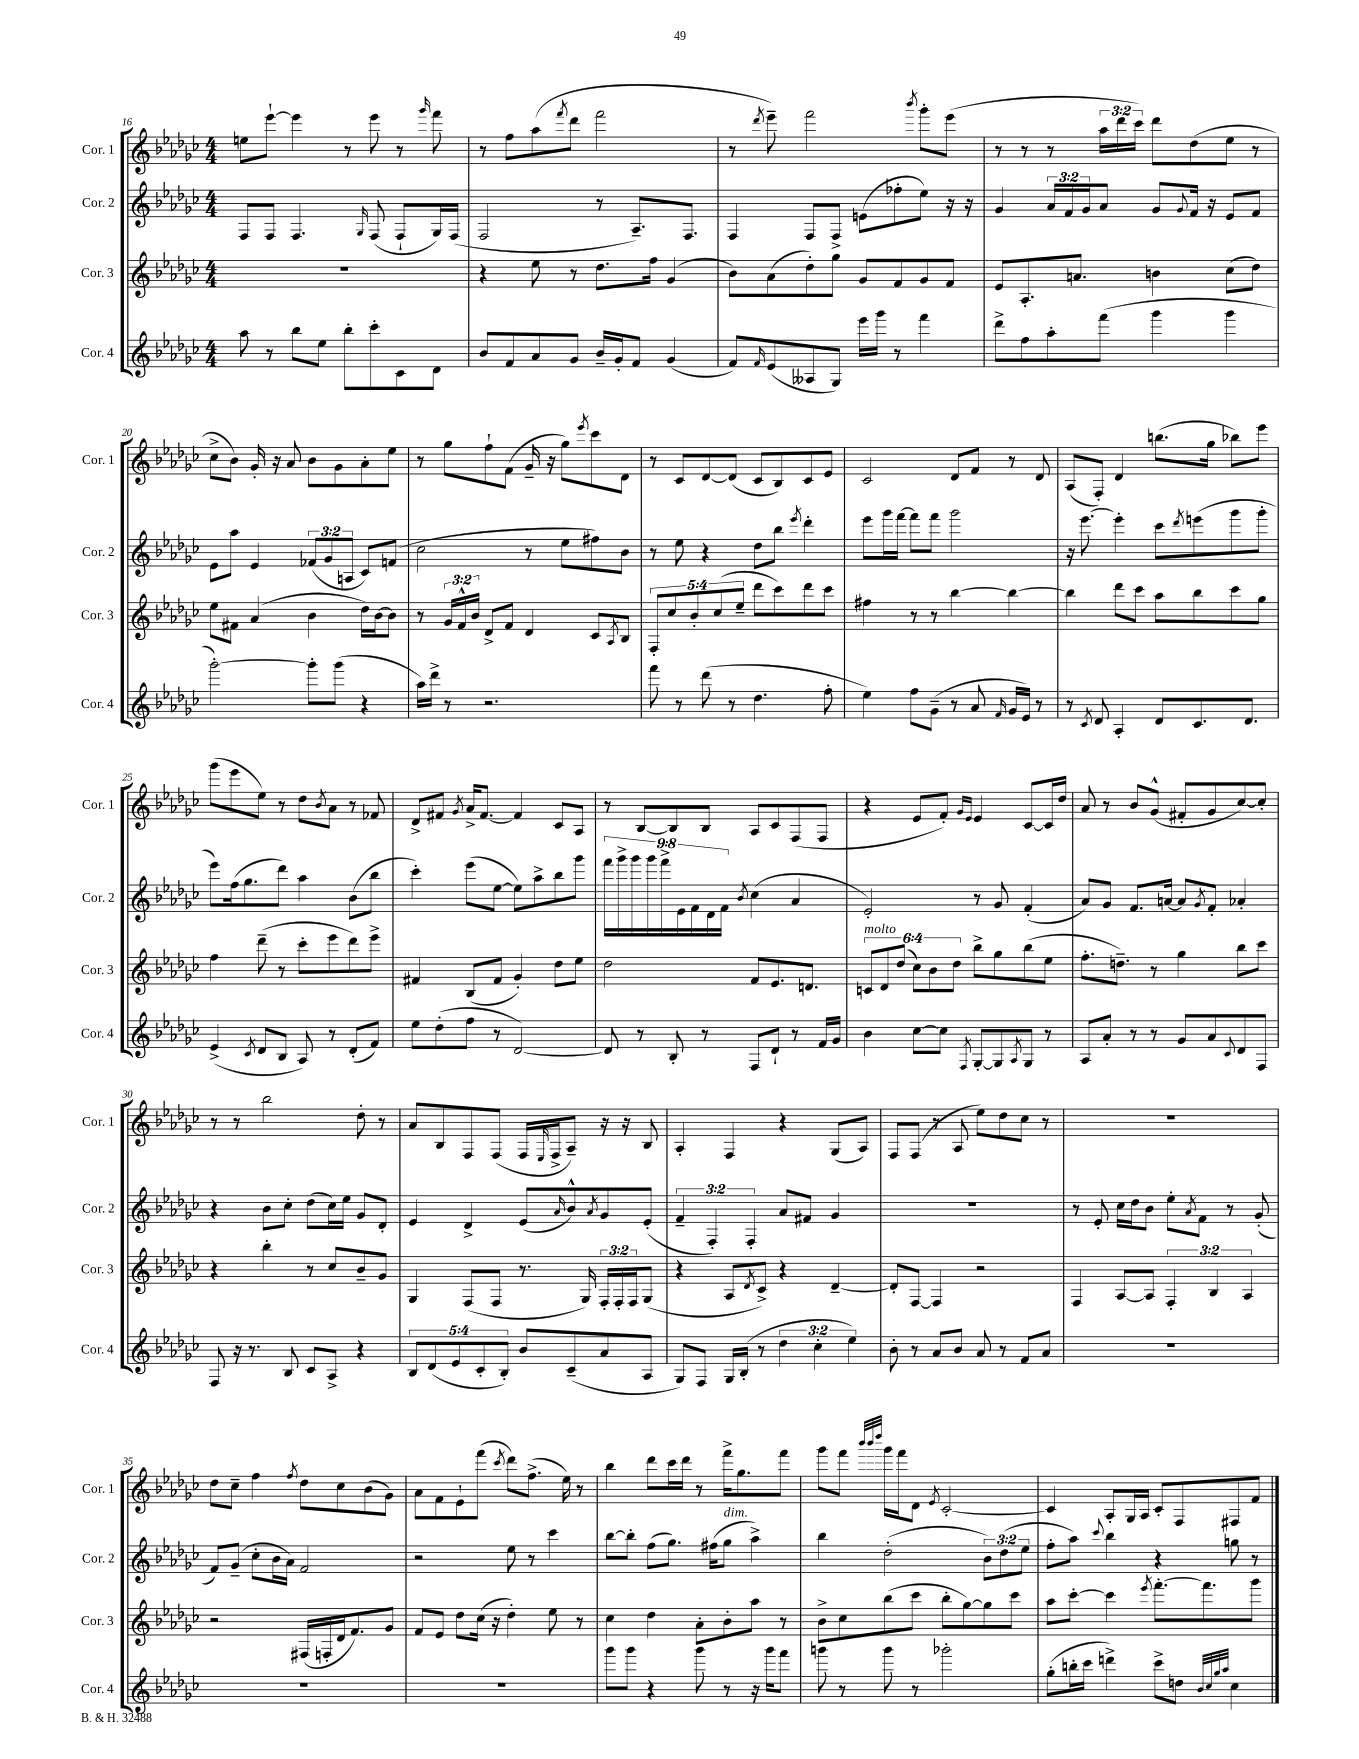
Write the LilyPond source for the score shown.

<<
\new StaffGroup <<
\new Staff = "s0" \with { instrumentName = "Cor. 1" shortInstrumentName = "Cor. 1" } {
    \clef treble \key ges \major \numericTimeSignature \time 4/4 \override Staff.TupletNumber.text = #tuplet-number::calc-fraction-text
    e''8 ees'''8~-! ees'''4 r8 ees'''8 r8 \grace { ges'''16 } f'''8 |
    r8 f''8 aes''8( \acciaccatura { f'''8 } des'''8 f'''2 |
    r8 \acciaccatura { des'''8 } ees'''8--) f'''2 \acciaccatura { bes'''8 } ges'''8-. ees'''8( |
    r8 r8 r8 \tuplet 3/2 { aes''16 des'''16 ces'''16) } des'''8 des''8( ees''8 r8 |
    ces''8-> bes'8) ges'16-. r16 aes'8 bes'8 ges'8 aes'8-. ees''8 |
    r8 ges''8 f''8-! f'8( ges'16-- r16 ges''8) \acciaccatura { ees'''8 } ces'''8 des'8 |
    r8 ces'8 des'8~ des'8( ces'8 bes8) ces'8 ees'8 |
    ces'2 des'8 f'8 r8 des'8 |
    aes8( f8-.) des'4 b''8.( ges''16 bes''8) ees'''8 |
    ges'''8( ees'''8 ees''8) r8 des''8 \acciaccatura { bes'8 } aes'8 r8 fes'8 |
    des'8-> fis'8 \acciaccatura { ges'8 } aes'16-> fis'8.~ fis'4 ces'8 aes8 |
    r8 bes8~ bes8 bes8 aes8 ces'8 f8( f8 |
    r4 ees'8 f'8-.) \grace { ges'16 ees'16 } ees'4 ces'8~ ces'16 des''16 |
    aes'8 r8 bes'8 ges'8-^( fis'8-. ges'8 ces''8~) ces''8-. |
    r8 r8 bes''2 des''8-. r8 |
    aes'8 bes8 f8 f8( f16 \grace { ees16 } f16-> aes8--) r16 r16 bes8 |
    aes4-. f4 r4 ges8( aes8) |
    f8 f8( r8 aes8 ees''8) des''8 ces''8 r8 |
    R1 |
    des''8 ces''8-- f''4 \acciaccatura { f''8 } des''8 ces''8 bes'8( ges'8) |
    aes'8 f'8 ees'8-! f'''8( \acciaccatura { ces'''8 } des'''8) f''8.->( ees''16) r8 |
    bes''4 des'''8 ces'''16 des'''16 r8 f'''16-> ges''8. f'''8 |
    ges'''8 f'''8 \grace { bes'''32 bes'''32 des''''32 } ges'''16 f'''16 des'8 \acciaccatura { ees'8 } ces'2~-. |
    ces'4 aes8-. ges16 aes16 ces'8-. f8 fis8 f'8 \bar "|." |
}
\new Staff = "s1" \with { instrumentName = "Cor. 2" shortInstrumentName = "Cor. 2" } {
    \clef treble \key ges \major \numericTimeSignature \time 4/4 \override Staff.TupletNumber.text = #tuplet-number::calc-fraction-text
    f8 f8 f4. \grace { ges16 } f8( f8-! ges16) f16( |
    f2 r8 aes8.--) f8. |
    f4 f8 f8-> e'8( fes''8-. ees''8) r16 r16 |
    ges'4 \tuplet 3/2 { aes'16 f'16 ges'16 } aes'8 ges'8 \appoggiatura { ges'8 } f'16 r16 ees'8 f'8 |
    ees'8 aes''8 ees'4 \tuplet 3/2 { fes'8( ges'8 a8 } ces'8) f'8( |
    ces''2 r8 ees''8 fis''8) bes'8 |
    r8 ees''8 r4 des''8 bes''8 \acciaccatura { ees'''8 } des'''4-. |
    ees'''8 ges'''16 f'''16~ f'''8 f'''8 ges'''2 |
    r16 ees'''8.~ ees'''4-. ces'''8 \acciaccatura { des'''8 } e'''8( ges'''8 ges'''8-. |
    ees'''8) f''16( ges''8. des'''8) aes''4 bes'8( bes''8 |
    ces'''4-.) ees'''8( ees''8~ ees''8) aes''8-> bes''8 ges'''8 |
    \tuplet 9/8 { f'''16 ges'''16-> ges'''16 ges'''16 f'''16-> ees'16 f'16 des'16 f'16 } \acciaccatura { bes'8 } ces''4( aes'4 |
    ees'2-.) r8 ges'8 f'4-.( |
    aes'8) ges'8 f'8. a'16~ a'8 \acciaccatura { ges'8 } f'8-. aes'4-. |
    r4 bes'8 ces''8-. des''8( ces''16) ees''16 ges'8 des'8-. |
    ees'4 des'4-> ees'8( \grace { aes'16 } bes'8-^) \acciaccatura { aes'8 } ges'8 ees'8-.( |
    \tuplet 3/2 { f'4-- f4-.) f4-. } aes'8 fis'8 ges'4 |
    R1 |
    r8 ees'8-. ces''16 des''16 bes'8 ees''8-. \acciaccatura { aes'8 } f'8 r8 ges'8-.( |
    f'8) ges'8--( ces''8-. bes'16 aes'16) f'2 |
    r2 ees''8 r8 ces'''4 |
    bes''8~ bes''8-. f''8( ges''8.) fis''16( ges''8^\markup { \italic "dim." } aes''4->) |
    bes''4 des''2-.( \tuplet 3/2 { bes'8) des''8( ees''8 } |
    f''8-. aes''8) \appoggiatura { ces'''8 } bes''4 r4 g''8 r8 \bar "|." |
}
\new Staff = "s2" \with { instrumentName = "Cor. 3" shortInstrumentName = "Cor. 3" } {
    \clef treble \key ges \major \numericTimeSignature \time 4/4 \override Staff.TupletNumber.text = #tuplet-number::calc-fraction-text
    R1 |
    r4 ees''8 r8 des''8. f''16 ges'4( |
    bes'8) aes'8( des''8-.) ges''8 ges'8 f'8 ges'8 f'8 |
    ees'8 aes8.-. a'8. b'4 ces''8( des''8) |
    ees''8 fis'8 aes'4( bes'4 des''16) bes'16~ bes'8 |
    r8 \tuplet 3/2 { ges'16 f'16-^ bes'16 } des'8-> f'8 des'4 ces'8 \acciaccatura { aes8 } bes8 |
    \tuplet 5/4 { f8-. ces''8 bes'8-. ces''8( ees''8-- } des'''8 ces'''8) des'''8 ces'''8 |
    fis''4 r8 r8 bes''4~ bes''4~ |
    bes''4 des'''8 ces'''8 aes''8 bes''8 ces'''8 ges''8 |
    f''4 des'''8--( r8 ces'''8-. ees'''8 des'''8) ees'''8-> |
    fis'4 bes8( fis'8 ges'4-.) des''8 ees''8 |
    des''2 f'8 ees'8. d'8. |
    \tuplet 6/4 { c'8^\markup { \italic "molto" } des'8 des''8( ces''8) bes'8 des''8 } bes''8-> ges''8 bes''8( ees''8 |
    f''8.-. d''8.--) r8 ges''4 bes''8 ces'''8 |
    r4 bes''4-. r8 ces''8 bes'8-- ges'8 |
    ges4 f8( f8 r8. ges16) \tuplet 3/2 { f16-. f16-. f16 } ges8( |
    r4 aes8 \acciaccatura { des'8 } ces'8->) r4 des'4~-- |
    des'8-. f8~ f4 r2 |
    f4 aes8~ aes8 \tuplet 3/2 { f4-. bes4 aes4 } |
    r2 fis16( f16-. des'16 f'8.) ges'8 |
    f'8 ees'8 des''8 ces''16( r16 des''4-.) ees''8 r8 |
    ces''4 des''4 aes'8-. bes'8-. aes''8 r8 |
    bes'8-> ces''8 bes''8( ces'''8 bes''8-. ges''8~) ges''8 ces'''8 |
    aes''8 ces'''8~-. ces'''4 \acciaccatura { ees'''8 } f'''8.~-. f'''8. ges'''8 \bar "|." |
}
\new Staff = "s3" \with { instrumentName = "Cor. 4" shortInstrumentName = "Cor. 4" } {
    \clef treble \key ges \major \numericTimeSignature \time 4/4 \override Staff.TupletNumber.text = #tuplet-number::calc-fraction-text
    aes''8 r8 bes''8 ees''8 bes''8-. ces'''8-. ces'8 des'8 |
    bes'8 f'8 aes'8 ges'8 bes'16-- ges'16-. f'8 ges'4( |
    f'8) \grace { f'16 } ees'8( aeses8 ges8) ees'''16 ges'''16 r8 f'''4 |
    des'''8-> f''8 aes''8-. f'''8( ges'''4 ges'''4 |
    ges'''2~-.) ges'''8-. ges'''8( r4 |
    aes''16) des'''16-> r8 r2. |
    f'''8 r8 des'''8( r8 des''4. f''8-. |
    ees''4) f''8 ges'8--( r8 aes'8 \grace { f'16 } ges'16 ees'16) r8 |
    r8 \acciaccatura { ces'8 } des'8 aes4-. des'8 ces'8. des'8. |
    ees'4->( \acciaccatura { ces'8 } des'8 bes8 aes8) r8 des'8-.( f'8) |
    ees''8 des''8-.( f''8 r8 des'2~) |
    des'8 r8 bes8-. r8 f8 des'8-! r8 f'16 ges'16 |
    bes'4 ces''8~ ces''8 \acciaccatura { f8 } ges8~-. ges8 \acciaccatura { aes8 } ges8 r8 |
    aes8 aes'8-. r8 r8 ges'8 aes'8 \appoggiatura { ces'8 } des'8 f8 |
    f8 r16 r8. bes8 ces'8 aes8-> r4 |
    \tuplet 5/4 { bes8 des'8( ees'8 ces'8-. bes8-.) } bes'8 ces'8--( aes'8 aes8 |
    ges8) f8 ges16 bes16-.( r8 \tuplet 3/2 { des''4 ces''4-. ees''4) } |
    bes'8-. r8 aes'8 bes'8 aes'8 r8 f'8 aes'8 |
    R1 |
    R1 |
    R1 |
    ges'''8 ges'''8 r4 ges'''8 r8 r16 ges'''16 f'''8 |
    g'''8 r8 g'''8 r8 ges'''2-. |
    ges''8-.( b''16-. ces'''16 d'''4->) ces'''8-> d''8 \grace { bes'32 ces''32 ges''32 aes''32 } ces''4 \bar "|." |
}
>>
>>
\layout { \context { \Score currentBarNumber = #16 } }
